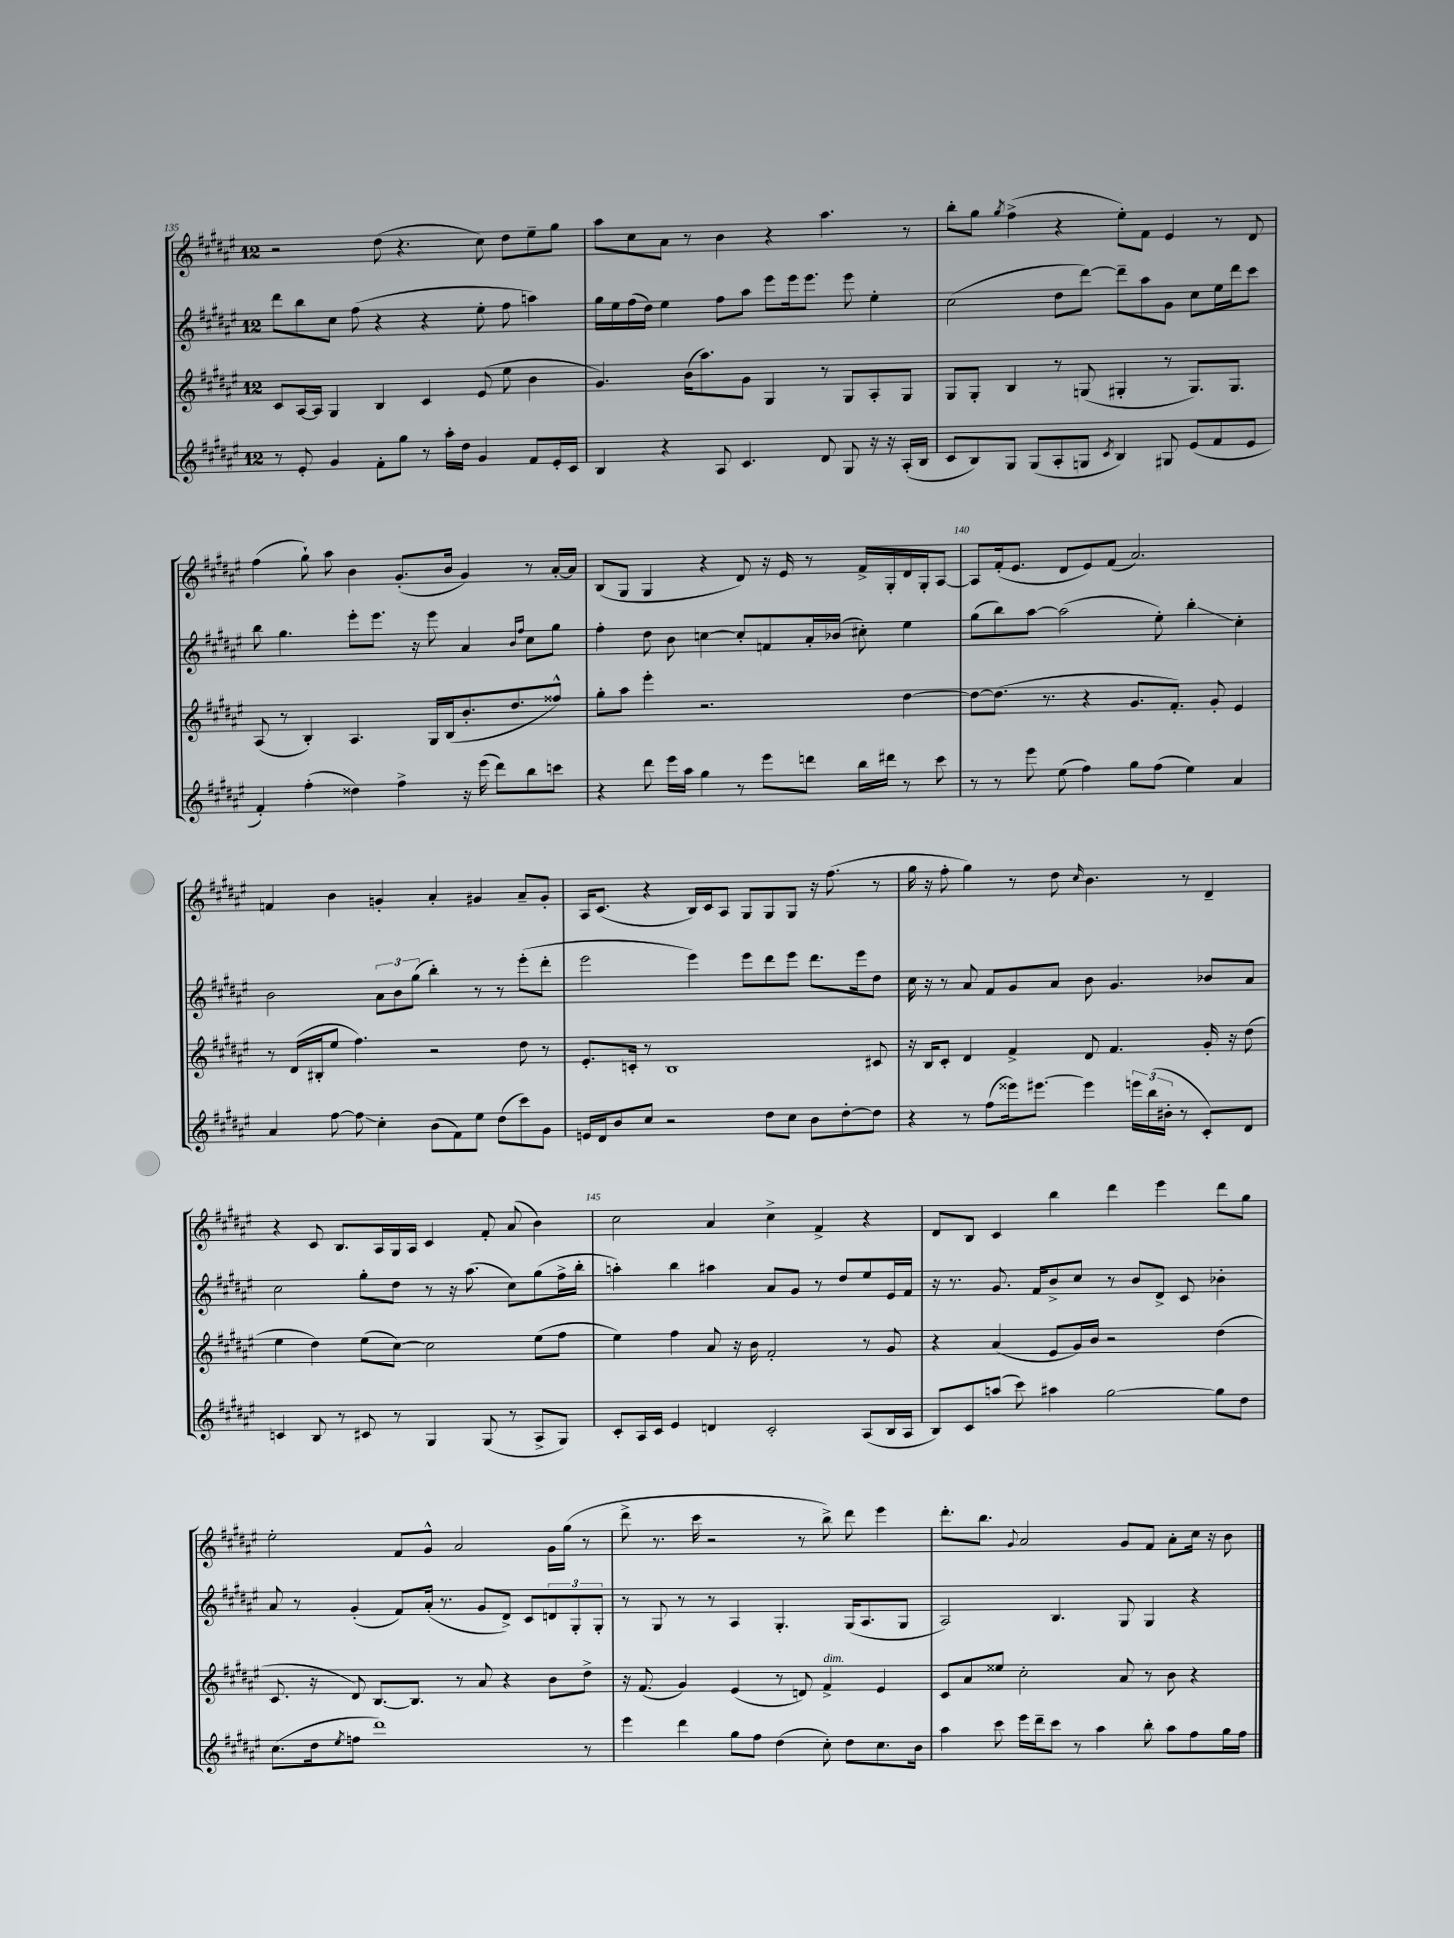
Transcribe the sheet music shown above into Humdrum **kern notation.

**kern	**kern	**kern	**kern
*staff4	*staff3	*staff2	*staff1
*clefG2	*clefG2	*clefG2	*clefG2
*k[f#c#g#d#a#e#]	*k[f#c#g#d#a#e#]	*k[f#c#g#d#a#e#]	*k[f#c#g#d#a#e#]
*M12/8	*M12/8	*M12/8	*M12/8
8r	8c#	8ddd#	2r
8e#'	[16A#	8bb	.
.	16A#]	.	.
4g#	4G#	8cc#	.
.	.	(8ff#	.
8f#'	4B	4r	(8dd#
8gg#	.	.	4.r
8r	4c#	4r	.
16aa#'	.	.	.
16dd#	.	.	.
4g#	(8e#	8ee#'	8cc#)
.	8ee#	8ff#	8dd#
8f#	4b	4aa)	8ee#~
16e#'	.	.	8gg#
16c#	.	.	.
=	=	=	=
4B	4.g#)	16gg#	8aa#
.	.	16ee#	.
.	.	(16ff#	8cc#
.	.	16dd#)	.
4r	.	4ee#	8a#
.	(16b	.	8r
.	8.aa#)	.	.
8A#	.	8ff#	4b
4.c#	8g#	8aa#	.
.	4G#	8eee#	4r
.	.	16eee#	.
.	.	8.eee#	.
8d#	8r	.	4.aa#
8G#	8G#	8eee#	.
16r	8A#'	4ee#'	.
16r	.	.	.
(16A#'	8G#	.	8r
16B	.	.	.
=	=	=	=
8c#	8G#	(2cc#	8bb'
8B)	8G#'	.	8gg#
.	.	.	8qgg#
8G#	4B	.	(4ff#^
(8G#	.	.	.
8A#'	8r	8dd#	4r
8G	(8G	[8ddd#)	.
8qc#	.	.	.
4B)	4G#'	8ddd#~]	8ee#')
.	.	8aa#	8f#
8G#	8r	8g#	4e#
(8e#	8.G#)	8cc#	.
8f#	.	16ee#	8r
.	8.G#	16ddd#	.
8e#	.	8ccc#	8d#
=	=	=	=
4f#')	(8A#	8bb	(4ff#
.	8r	4.gg#	.
(4ff#'	4B')	.	8gg#`)
.	.	.	8aa#
4dd##)	4.A#	8eee#'	4b
.	.	8.eee#	.
4ff#^	.	.	(8.g#'
.	.	16r	.
.	16G#	8eee#	.
.	(16B	.	16b
16r	8.b'	4a#	4g#)
(16eee#	.	.	.
8ddd#)	.	.	.
.	8.dd#	.	.
.	.	16qqb	.
.	.	16qqff#	.
8bb	.	8cc#	8r
8ccc	8ff##^^)	8gg#	[16a#'
.	.	.	16a#]
=	=	=	=
4r	8gg#'	4ff#'	(8B
.	8aa#	.	8G#
8ddd#	4eee#'	8dd#	4G#
16eee#	.	8b	.
16aa#	.	.	.
4gg#	2.r	[4cc	4r
8r	.	8cc']	8d#)
8eee#	.	8f	16r
.	.	.	16e#
8ddd	.	16a#'	8r
.	.	(16b-	.
16bb	.	8cc#')	16f#^
16ddd#	.	.	16G#'
8r	[4dd#	4ee#	16d#
.	.	.	16G#'
8ccc#	.	.	[8A#
=	=	=	=
8r	8dd#_	(8gg#	8A#]
8r	(8.dd#]	8bb)	(16f#'
.	.	.	8.e#
8eee#	.	[8aa#	.
.	8.r	.	.
(8ee#	.	(2aa#]	8d#
4ff#)	4r	.	8e#)
.	.	.	(8f#
8gg#	8.g#	.	2.a#)
(8ff#	.	8ee#')	.
.	8.f#')	.	.
4ee#)	.	4bb'	.
.	8g#'	.	.
4a#	4e#	4cc#'	.
=	=	=	=
4a#	8r	2b	4f
.	(16d#	.	.
.	16B#'	.	.
[8ff#	8ee#	.	4b
8ff#]	4.ff#)	.	.
4cc#'	.	12a#	4g'
.	.	12b	.
.	.	(12gg#	.
(8b	2r	4bb')	4a#'
8f#)	.	.	.
8ee#	.	8r	4g#
(8dd#	.	8r	.
8ccc#)	8dd#	(8eee#'	8a#~
8g#	8r	8ddd#'	8g#'
=	=	=	=
16e	8.e#'	2eee#	16A#
16d#	.	.	(8.c#
8b	.	.	.
.	16c'	.	.
8cc#	8r	.	4r
2r	1B	.	.
.	.	4eee#)	16B)
.	.	.	16c#
.	.	.	8A#
.	.	8eee#	8G#
8dd#	.	8ddd#	8G#
8cc#	.	8eee#	8G#
8b	.	8.ddd#	16r
.	.	.	(8.ff#
[8dd#'	.	.	.
.	.	16eee#	.
8dd#]	8c#	8dd#	8r
=	=	=	=
4r	16r	16cc#	16gg#
.	16B	16r	16r
.	8c#'	8r	8ff#'
8r	4d#	8a#	4gg#)
(8ff#	.	8f#	.
16eee##)	4f#^	8g#	8r
[8.eee#	.	.	.
.	.	8a#	8dd#
.	.	.	16qqcc#
4eee#]	8d#	8b	4.b
.	4.f#	4.g#	.
24eee	.	.	.
(24bb	.	.	.
24b#'	.	.	.
8r	.	.	8r
8c#')	16g#'	8b-	4d#~
.	16r	.	.
8d#	(8dd#	8a#	.
=	=	=	=
4c	4ee#	2cc#	4r
8B	4dd#)	.	8c#
8r	.	.	8.B
8c#	(8ee#	8gg#'	.
.	.	.	16A#
8r	[8cc#)	8dd#	16G#
.	.	.	16A#
4G#	2cc#]	8r	4c#
.	.	16r	.
.	.	(8.aa#	.
(8G#	.	.	8f#'
8r	.	8cc#)	(8a#
8A#^	(8ee#	(8gg#	4b)
8G#)	8ff#	16ff#^	.
.	.	16bb'	.
=	=	=	=
8c#'	4ee#)	4aa')	2cc#
16A#	.	.	.
16c#	.	.	.
4e#	4ff#	4bb	.
4d	8a#	4aa#	4a#
.	16r	.	.
.	16b	.	.
2c#'	2f#'	8a#	4cc#^
.	.	8g#	.
.	.	8r	4f#^
.	.	8dd#	.
(8A#	8r	8ee#	4r
16B	8g#	16e#	.
16A#	.	16f#	.
=	=	=	=
8B)	4r	16r	8d#
.	.	8.r	.
8c#	.	.	8B
(8aa	(4a#	8.g#	4c#
8ccc#)	.	.	.
.	.	16f#	.
4aa#	8e#	8b^	4bb
.	16g#)	8cc#	.
.	16b	.	.
[2gg#	2r	8r	4ddd#
.	.	8b	.
.	.	8d#^	4eee#
.	.	8c#	.
8gg#]	(4dd#	4b-'	8ddd#
8dd#	.	.	8gg#
=	=	=	=
(8.cc#	8.c#	8a#	2ee#'
.	.	8r	.
16dd#	16r	.	.
8qee#	.	.	.
8ff	8d#)	(4g#'	.
1ddd#)	[8.B	.	.
.	.	8f#)	8f#
.	8.B]	.	.
.	.	(16a#'	8g#^^
.	.	8.r	.
.	8r	.	2a#
.	8a#	8g#	.
.	4r	8d#^)	.
.	.	8c#	.
.	8b	12d	16g#
.	.	.	(16gg#
.	.	12G#'	.
8r	8dd#^	.	8r
.	.	12G#'	.
=	=	=	=
4eee#	16r	8r	8ddd#^
.	(8.f#	.	.
.	.	8G#	8.r
4ddd#	4g#)	8r	.
.	.	.	16ccc#
.	.	8r	2r
8gg#	(4e#	4A#	.
8ff#	.	.	.
(4dd#	8r	4.G#'	.
.	8d)	.	8r
8cc#')	4f#^	.	8bb^)
8dd#	.	(16G#	8ddd#
.	.	8.A#	.
8.cc#	4e#	.	4eee#
.	.	8G#	.
16b	.	.	.
=	=	=	=
4aa#	8c#	2A#)	8.ddd#'
.	8a#	.	.
.	.	.	8.bb
8ccc#	8ee##	.	.
.	.	.	8qqg#
16eee#	2cc#'	.	2a#
16ddd#~	.	.	.
8ccc#	.	4.B	.
8r	.	.	.
4aa#	.	.	.
.	8a#	8G#	8g#
8bb'	8r	4G#	8f#
8aa#	8b	.	8a#'
8ff#	4r	4r	16cc#
.	.	.	16r
16gg#	.	.	8b
16ff#	.	.	.
==	==	==	==
*-	*-	*-	*-
